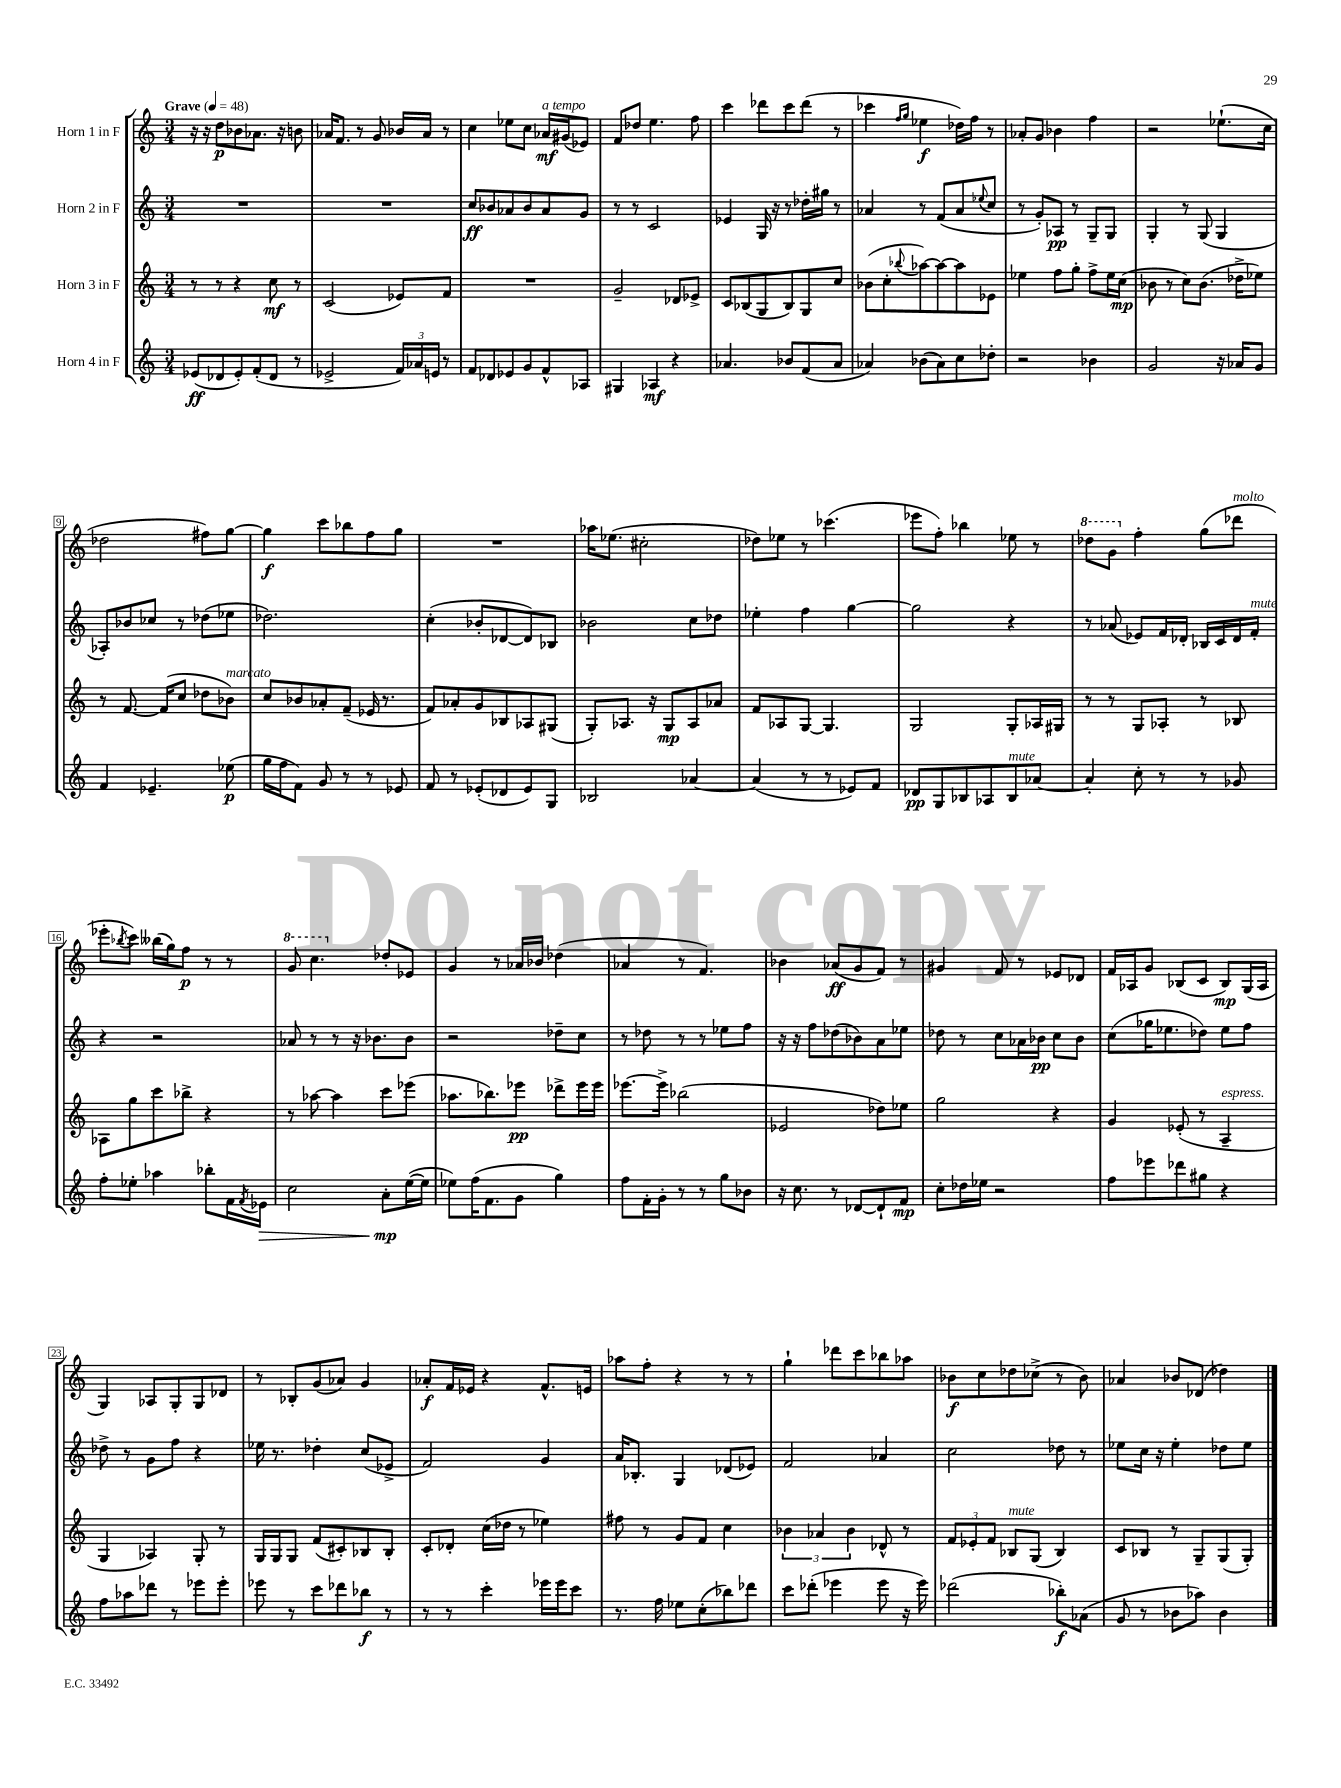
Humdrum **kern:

**kern	**dynam	**kern	**dynam	**kern	**dynam	**kern	**dynam
*part4	*part4	*part3	*part3	*part2	*part2	*part1	*part1
*staff4	*staff4	*staff3	*staff3	*staff2	*staff2	*staff1	*staff1
*I"Horn 4 in F	*	*I"Horn 3 in F	*	*I"Horn 2 in F	*	*I"Horn 1 in F	*
*clefG2	*	*clefG2	*	*clefG2	*	*clefG2	*
*k[]	*	*k[]	*	*k[]	*	*k[]	*
*M3/4	*	*M3/4	*	*M3/4	*	*M3/4	*
*MM48	*	*MM48	*	*MM48	*	*MM48	*
=1	=1	=1	=1	=1	=1	=1	=1
!	!	!	!	!	!	!LO:TX:a:B:t=Grave	!
(8e-X/L	ff	8r	.	2.r	.	16r	.
.	.	.	.	.	.	16r	.
8d-X/	.	8r	.	.	.	8dd\L	p
8e-'/)	.	4r	.	.	.	8b-X\	.
(8f'/	.	.	.	.	.	8.a-X\J	.
8d-/J	.	8cc\	mf	.	.	.	.
.	.	.	.	.	.	16r	.
8r	.	8r	.	.	.	8bn\	.
=2	=2	=2	=2	=2	=2	=2	=2
2e-X^/	.	(2c/	.	2.r	.	16a-X/KL	.
.	.	.	.	.	.	8.f/J	.
.	.	.	.	.	.	8r	.
.	.	.	.	.	.	8g/	.
24f/LL)	.	8e-X/L)	.	.	.	16b-X/LL	.
24a-X/	.	.	.	.	.	.	.
.	.	.	.	.	.	16a-/JJ	.
24en/JJ	.	.	.	.	.	.	.
8r	.	8f/J	.	.	.	8r	.
=3	=3	=3	=3	=3	=3	=3	=3
8f/L	.	2.r	.	8cc/L	ff	4cc\	.
8d-X/	.	.	.	8b-X/	.	.	.
8e-X/	.	.	.	8a-X/	.	8ee-X\L	.
8g/	.	.	.	8b-/	.	8cc\J	.
!	!	!	!	!	!	!LO:TX:a:i:t=a tempo	!
8f^^/	.	.	.	8a-/	.	16a-X/LL	mf
.	.	.	.	.	.	(16g#X/J	.
8A-X/J	.	.	.	8g/J	.	8e-X/J)	.
=4	=4	=4	=4	=4	=4	=4	=4
4G#X/	.	2g~/	.	8r	.	8f/L	.
.	.	.	.	8r	.	8dd-X/J	.
4A-X/	mf	.	.	2c/	.	4.ee\	.
4r	.	8d-X/L	.	.	.	.	.
.	.	8e-X^/J	.	.	.	8ff\	.
=5	=5	=5	=5	=5	=5	=5	=5
4.a-X/	.	8c/L	.	4e-X/	.	4ccc\	.
.	.	(8B-X/	.	.	.	.	.
.	.	8G/	.	16G/	.	8ddd-X\L	.
.	.	.	.	16r	.	.	.
8b-X/L	.	8B-/)	.	8r	.	8ccc\	.
(8f/	.	8G/	.	16dd-X'\LL	.	(8ddd-\J	.
.	.	.	.	16gg#X\JJ	.	.	.
8a-/J	.	8cc/J	.	8r	.	8r	.
=6	=6	=6	=6	=6	=6	=6	=6
4a-X/)	.	(8b-X\L	.	4a-X/	.	4ccc-X\	.
.	.	8cc'\	.	.	.	.	.
.	.	.	.	.	.	16qqff/LL	.
.	.	8qqbb-X/	.	.	.	16qqgg/JJ	.
(8b-X\L	.	[8aa-X\)	.	8r	.	4ee-X\	f
8a-\)	.	8aa-\_	.	(8f/L	.	.	.
8cc\	.	8aa-\]	.	8a-/	.	16dd-X\LL)	.
.	.	.	.	.	.	16ff\JJ	.
.	.	.	.	8qqee-X/	.	.	.
8dd-X'\J	.	8e-X\J	.	8cc/J	.	8r	.
=7	=7	=7	=7	=7	=7	=7	=7
2r	.	4ee-X\	.	8r	.	8a-X'/L	.
.	.	.	.	8g'/L)	.	8g/J	.
.	.	8ff\L	.	8A-X/J	pp	4b-X\	.
.	.	8gg'\J	.	8r	.	.	.
4b-X\	.	8ff^\L	.	8G~/L	.	4ff\	.
.	.	16ee-\L	.	8G/J	.	.	.
.	.	(16cc\JJ	mp	.	.	.	.
=8	=8	=8	=8	=8	=8	=8	=8
2g/	.	8b-X\	.	4G'/	.	2r	.
.	.	8r	.	.	.	.	.
.	.	8cc\L)	.	8r	.	.	.
.	.	(8.b-\J	.	(8G/	.	.	.
16r	.	.	.	4G/	.	(8.ee-X`\L	.
16a-X/KL	.	16dd-X^\KL	.	.	.	.	.
8g/J	.	8ee-X\J)	.	.	.	.	.
.	.	.	.	.	.	16cc\Jk	.
!!LO:LB:g=z
=9	=9	=9	=9	=9	=9	=9	=9
4f/	.	8r	.	8A-X'/L)	.	2dd-X\	.
.	.	[8.f/	.	8b-X/	.	.	.
4.e-X~/	.	.	.	8cc-X/J	.	.	.
.	.	(16f/KL]	.	.	.	.	.
.	.	8cc/J	.	8r	.	.	.
.	.	8dd-X\L	.	(8dd-X\L	.	8ff#X\L)	.
!	!	!LO:TX:a:i:t=marcato	!	!	!	!	!
(8ee-X\	p	8b-X\J)	.	8ee-X\J	.	[8gg\J	.
=10	=10	=10	=10	=10	=10	=10	=10
16gg\LL	.	8cc/L	.	2.dd-X\)	.	4gg\]	f
16ff\J	.	.	.	.	.	.	.
8f\J)	.	8b-X/	.	.	.	.	.
8g/	.	8a-X'/	.	.	.	8ccc\L	.
8r	.	(8f~/J	.	.	.	8bb-X\	.
8r	.	16e-X/	.	.	.	8ff\	.
.	.	8.r	.	.	.	.	.
8e-X/	.	.	.	.	.	8gg\J	.
=11	=11	=11	=11	=11	=11	=11	=11
8f/	.	8f/L)	.	(4cc'\	.	2.r	.
8r	.	8a-X'/	.	.	.	.	.
(8e-X'/L	.	8g/	.	8b-X'/L	.	.	.
8d-X/	.	8B-X/	.	[8d-X/	.	.	.
8e-/)	.	8A-X/	.	8d-/])	.	.	.
8G/J	.	(8G#X/J	.	8B-X/J	.	.	.
=12	=12	=12	=12	=12	=12	=12	=12
2B-X/	.	8G'/L)	.	2b-X\	.	16aa-X\KL	.
.	.	.	.	.	.	(8.ee-X\J	.
.	.	8.A-X/J	.	.	.	.	.
.	.	.	.	.	.	2cc#X'\	.
.	.	16r	.	.	.	.	.
.	.	8G/L	mp	.	.	.	.
[4a-X/	.	8A-/	.	8cc\L	.	.	.
.	.	8a-X/J	.	8dd-X\J	.	.	.
=13	=13	=13	=13	=13	=13	=13	=13
(4a-/]	.	8f/L	.	4ee-X'\	.	8dd-X\L)	.
.	.	8A-X/	.	.	.	8ee-X\J	.
8r	.	[8G/J	.	4ff\	.	8r	.
8r	.	4.G/]	.	.	.	(4.ccc-X\	.
8e-X/L)	.	.	.	[4gg\	.	.	.
8f/J	.	.	.	.	.	.	.
=14	=14	=14	=14	=14	=14	=14	=14
8d-X/L	pp	2G/	.	2gg\]	.	8eee-X\L	.
8G/	.	.	.	.	.	8ff'\J)	.
8B-X/	.	.	.	.	.	4bb-X\	.
8A-X/	.	.	.	.	.	.	.
!LO:TX:a:i:t=mute	!	!	!	!	!	!	!
8B-/	.	8G'/L	.	4r	.	8ee-X\	.
[8a-X/J	.	16A-X/L	.	.	.	8r	.
.	.	16G#X/JJ	.	.	.	.	.
=15	=15	=15	=15	=15	=15	=15	=15
*	*	*	*	*	*	*8va	*
4a-'/]	.	8r	.	8r	.	8ddd-X\L	.
.	.	8r	.	(8a-X/	.	8gg\J	.
*	*	*	*	*	*	*X8va	*
8cc'\	.	8G/L	.	8e-X/L)	.	4ff'\	.
8r	.	8A-X'/J	.	16f/L	.	.	.
.	.	.	.	16d-X'/JJ	.	.	.
8r	.	8r	.	16B-X/LL	.	(8gg\L	.
.	.	.	.	16c/	.	.	.
!	!	!	!	!	!	!LO:TX:a:i:t=molto	!
8g-X/	.	8B-X/	.	16d-/	.	8ddd-X\J	.
!	!	!	!	!LO:TX:a:i:t=mute	!	!	!
.	.	.	.	16f'/JJ	.	.	.
!!LO:LB:g=z
=16	=16	=16	=16	=16	=16	=16	=16
8ff'\L	.	8A-X\L	.	4r	.	8eee-X'\L	.
.	.	.	.	.	.	8qbb-X/	.
8ee-X'\J	.	8gg\	.	.	.	8ccc\J)	.
4aa-X\	.	8ccc\	.	2r	.	(16bb--X\LL	.
.	.	.	.	.	.	16gg\J)	.
.	.	8bb-X^\J	.	.	.	8ff\J	p
8bb-X'\L	.	4r	.	.	.	8r	.
16f\L	.	.	.	.	.	8r	.
8qf/	.	.	.	.	.	.	.
!	!LO:HP:b	!	!	!	!	!	!
16e-X\JJ	>	.	.	.	.	.	.
=17	=17	=17	=17	=17	=17	=17	=17
*	*	*	*	*	*	*8va	*
2cc\	.	8r	.	8a-X/	.	8gg/	.
.	.	[8aa-X\	.	8r	.	4.ccc\	.
.	.	4aa-\]	.	8r	.	.	.
.	.	.	.	16r	.	.	.
.	.	.	.	8.b-X\L	.	.	.
*	*	*	*	*	*	*X8va	*
8a'\L	mp	8ccc\L	.	.	.	8dd-X'/L	.
([16ee\L	]	(8eee-X\J	.	8b-\J	.	8e-X/J	.
16ee\JJ]	.	.	.	.	.	.	.
=18	=18	=18	=18	=18	=18	=18	=18
8ee-X\L)	.	8.aa-X\L	.	2r	.	4g/	.
(16ff\K	.	.	.	.	.	.	.
8.f\	.	8.bb-X\)	.	.	.	.	.
.	.	.	.	.	.	8r	.
8g\J	.	8eee-X\J	pp	.	.	16a-X/LL	.
.	.	.	.	.	.	16b-X/JJ	.
4gg\)	.	8ddd-X^\L	.	8dd-X~\L	.	(4dd-X\	.
.	.	16eee-\L	.	8cc\J	.	.	.
.	.	16eee-\JJ	.	.	.	.	.
=19	=19	=19	=19	=19	=19	=19	=19
8ff\L	.	[8.eee-X\L	.	8r	.	4a-X/	.
16f'\L	.	.	.	8dd-X\	.	.	.
16g'\JJ	.	16eee-^\Jk]	.	.	.	.	.
8r	.	(2bb-X\	.	8r	.	8r	.
8r	.	.	.	8r	.	4.f/)	.
8gg\L	.	.	.	8ee-X\L	.	.	.
8b-X\J	.	.	.	8ff\J	.	.	.
=20	=20	=20	=20	=20	=20	=20	=20
16r	.	2e-X/	.	16r	.	4b-X\	.
8.cc\	.	.	.	16r	.	.	.
.	.	.	.	8ff\L	.	.	.
8r	.	.	.	(8dd-X\	.	(8a-X/L	ff
[8d-X/L	.	.	.	8b-X\)	.	8g/	.
8d-`/]	.	8dd-X\L)	.	8a\	.	8f/J)	.
8f/J	mp	8ee-X\J	.	8ee-X\J	.	8r	.
=21	=21	=21	=21	=21	=21	=21	=21
8cc'\L	.	2gg\	.	8dd-X\	.	4g#X/	.
16dd-X\L	.	.	.	8r	.	.	.
16ee-X\JJ	.	.	.	.	.	.	.
2r	.	.	.	8cc\L	.	8f/	.
.	.	.	.	16a-X\L	.	8r	.
.	.	.	.	16b-X\JJ	pp	.	.
.	.	4r	.	8cc\L	.	8e-X/L	.
.	.	.	.	8b-\J	.	8d-X/J	.
=22	=22	=22	=22	=22	=22	=22	=22
8ff\L	.	4g/	.	(8cc\L	.	16f/LL	.
.	.	.	.	.	.	16A-X/J	.
8eee-X\	.	.	.	16gg-X\K	.	8g/J	.
.	.	.	.	8.ee-X\	.	.	.
8ddd-X\	.	(8e-X'/	.	.	.	(8B-X/L	.
8gg#X\J	.	8r	.	8dd-X\J)	.	8c/J	.
!	!	!LO:TX:a:i:t=espress.	!	!	!	!	!
4r	.	4A~/	.	8ee-\L	.	8B-/L)	mp
.	.	.	.	8ff\J	.	(16G/L	.
.	.	.	.	.	.	16A-/JJ	.
!!LO:LB:g=z
=23	=23	=23	=23	=23	=23	=23	=23
8ff\L	.	4G/	.	8dd-X^\	.	4G/)	.
8aa-X\	.	.	.	8r	.	.	.
8ddd-X\J	.	4A-X/)	.	8g\L	.	8A-X/L	.
8r	.	.	.	8ff\J	.	8G'/	.
8eee-X\L	.	8G'/	.	4r	.	8G/	.
8eee-'\J	.	8r	.	.	.	8d-X/J	.
=24	=24	=24	=24	=24	=24	=24	=24
8eee-X\	.	16G/LL	.	16ee-X\	.	8r	.
.	.	16G/J	.	8.r	.	.	.
8r	.	8G/J	.	.	.	8B-X'/L	.
8ccc\L	.	(8f/L	.	4dd-X'\	.	(8g/	.
8ddd-X\	.	8c#X'/)	.	.	.	8a-X/J)	.
8bb-X\J	f	8B-X/	.	(8cc/L	.	4g/	.
8r	.	8B-'/J	.	8e-X^/J	.	.	.
=25	=25	=25	=25	=25	=25	=25	=25
8r	.	8c'/L	.	2f/)	.	8a-X'/L	f
8r	.	8d-X'/J	.	.	.	16f/L	.
.	.	.	.	.	.	16e-X/JJ	.
4ccc'\	.	(16cc\LL	.	.	.	4r	.
.	.	16dd-X\JJ	.	.	.	.	.
.	.	8r	.	.	.	.	.
16eee-X\LL	.	4ee-X\)	.	4g/	.	8.f^^/L	.
16eee-\J	.	.	.	.	.	.	.
8ccc\J	.	.	.	.	.	.	.
.	.	.	.	.	.	16en/Jk	.
=26	=26	=26	=26	=26	=26	=26	=26
8.r	.	8ff#X\	.	16a/KL	.	8aa-X\L	.
.	.	.	.	8.B-X'/J	.	.	.
.	.	8r	.	.	.	8ff'\J	.
16ff\	.	.	.	.	.	.	.
8ee-X\L	.	8g/L	.	4G/	.	4r	.
(8cc'\	.	8f/J	.	.	.	.	.
8bb-X\)	.	4cc\	.	(8d-X/L	.	8r	.
8ddd-X\J	.	.	.	8e-X/J)	.	8r	.
=27	=27	=27	=27	=27	=27	=27	=27
8ccc\L	.	6b-X\	.	2f/	.	4gg`\	.
(8ddd-X'\J	.	.	.	.	.	.	.
.	.	6a-X/	.	.	.	.	.
4eee-X\	.	.	.	.	.	8ddd-X\L	.
.	.	6b-\	.	.	.	.	.
.	.	.	.	.	.	8ccc\	.
8eee-\	.	8d-X^^/	.	4a-X/	.	8bb-X\	.
16r	.	8r	.	.	.	8aa-X\J	.
16eee-\)	.	.	.	.	.	.	.
=28	=28	=28	=28	=28	=28	=28	=28
(2ddd-X\	.	12f/L	.	2cc\	.	8b-X\L	f
.	.	12e-X'/	.	.	.	.	.
.	.	.	.	.	.	8cc\	.
.	.	12f/J	.	.	.	.	.
!	!	!LO:TX:a:i:t=mute	!	!	!	!	!
.	.	8B-X/L	.	.	.	8dd-X\	.
.	.	(8G/J	.	.	.	(8cc-X^\J	.
8bb-X'\L)	f	4B-/)	.	8dd-X\	.	8r	.
(8a-X\J	.	.	.	8r	.	8b-\)	.
=29	=29	=29	=29	=29	=29	=29	=29
8g/	.	8c/L	.	8ee-X\L	.	4a-X/	.
8r	.	8B-X/J	.	16cc\Jk	.	.	.
.	.	.	.	16r	.	.	.
8b-X\L	.	8r	.	4ee-'\	.	8b-X/L	.
8aa-X\J)	.	8G~/L	.	.	.	(8d-X/J	.
4b-\	.	(8G/	.	8dd-X\L	.	4dd-X\)	.
.	.	8G'/J)	.	8ee-\J	.	.	.
==	==	==	==	==	==	==	==
*-	*-	*-	*-	*-	*-	*-	*-
